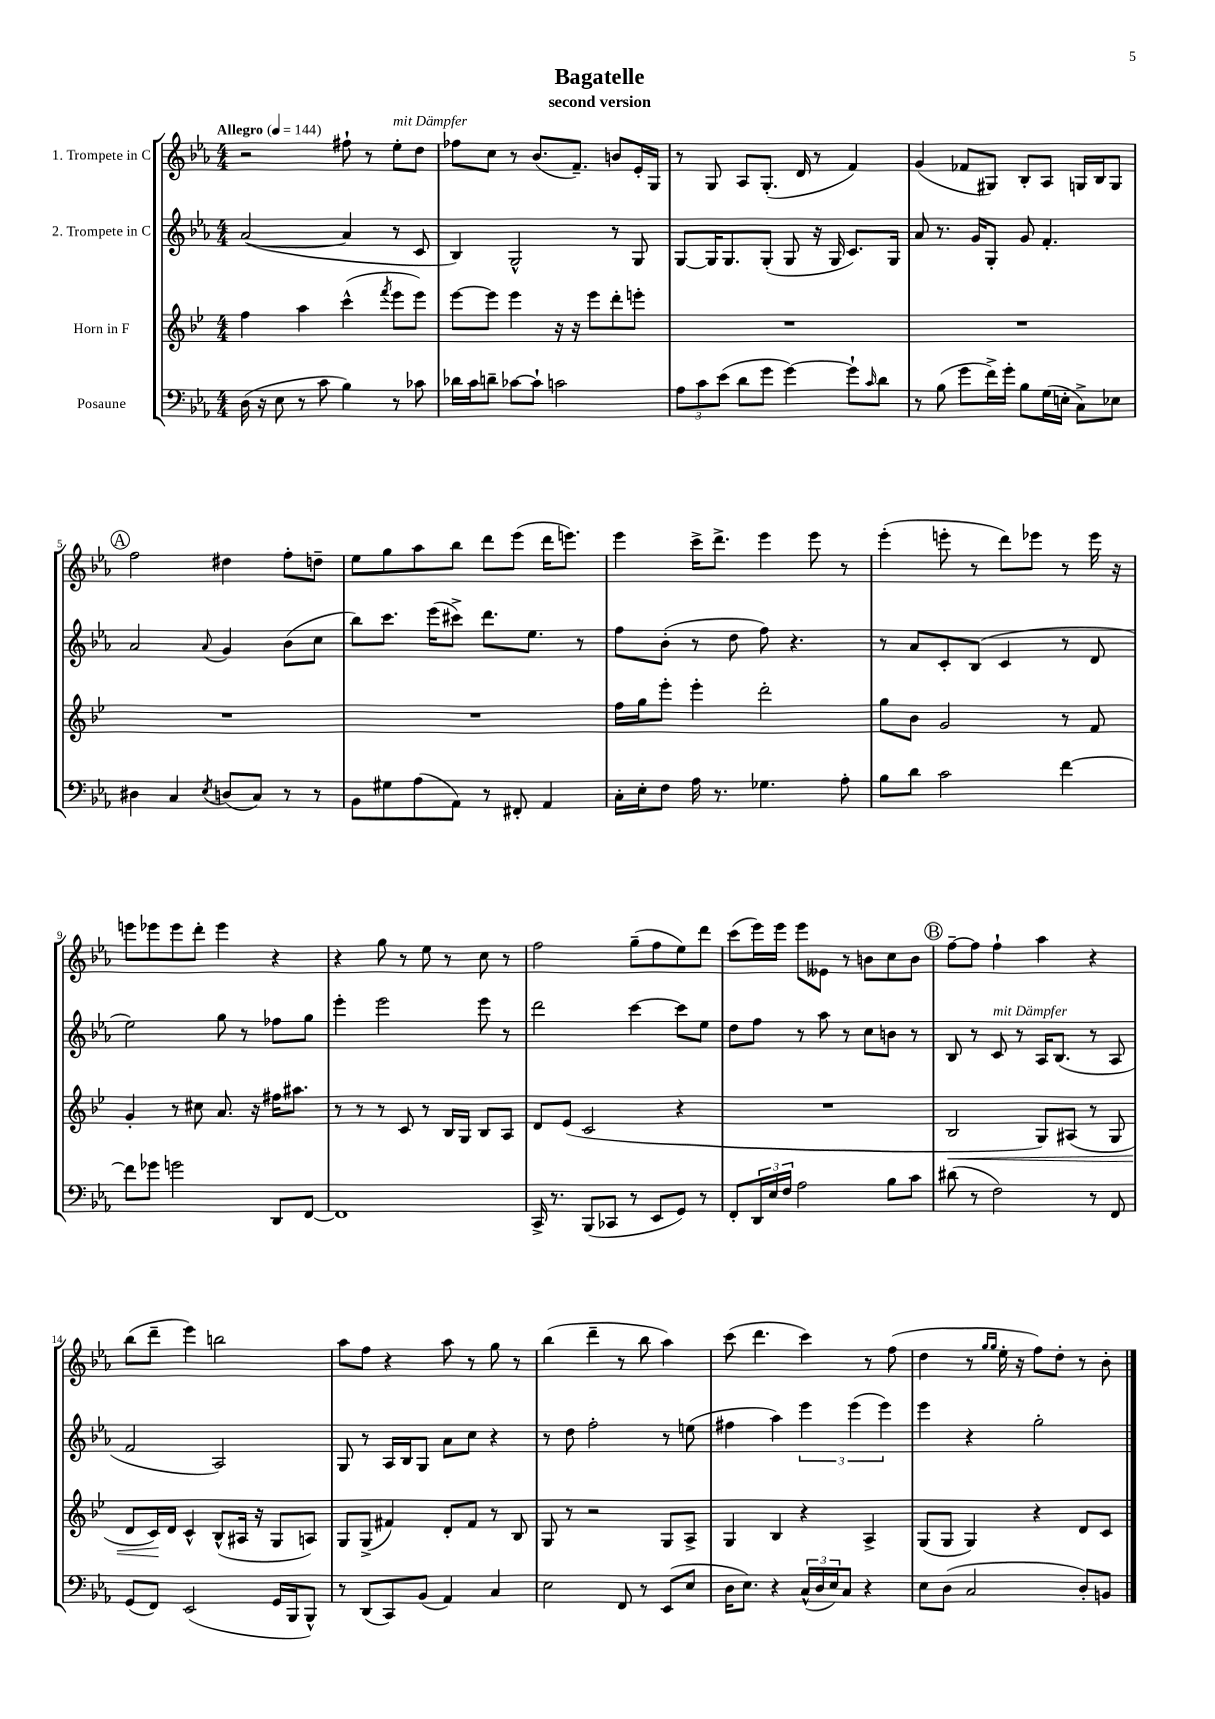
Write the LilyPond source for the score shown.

\header { title = "Bagatelle" subtitle = "second version" }
<<
\new StaffGroup <<
\new Staff = "s0" \with { instrumentName = "1. Trompete in C" } {
    \clef treble \key ees \major \numericTimeSignature \time 4/4 \tempo "Allegro" 4 = 144
    r2 fis''8-! r8 ees''8-.^\markup { \italic "mit Dämpfer" } d''8 |
    fes''8 c''8 r8 bes'8.( f'8.--) b'8 ees'16-. g16 |
    r8 g8 aes8 g8.-.( d'16 r8 f'4) |
    g'4( fes'8 gis8) bes8-. aes8 g16 bes16 g8 |
    \mark \markup { \circle "A" } f''2 dis''4 f''8-. d''8-- |
    ees''8 g''8 aes''8 bes''8 d'''8 ees'''8( d'''16 e'''8.) |
    ees'''4 c'''16-> d'''8.-> ees'''4 ees'''8 r8 |
    ees'''4-.( e'''8-. r8 d'''8) ees'''8 r8 ees'''16 r16 |
    e'''8 ees'''8 ees'''8 d'''8-. ees'''4 r4 |
    r4 g''8 r8 ees''8 r8 c''8 r8 |
    f''2 g''8--( f''8 ees''8) d'''8 |
    c'''8( ees'''16) ees'''16 ees'''8 eeses'8 r8 b'8 c''8 b'8 |
    \mark \markup { \circle "B" } f''8~-- f''8 f''4-! aes''4 r4 |
    bes''8( d'''8-- ees'''4) b''2 |
    aes''8 f''8 r4 aes''8 r8 g''8 r8 |
    bes''4( d'''4-- r8 bes''8 aes''4) |
    c'''8( d'''4. c'''4) r8 f''8( |
    d''4 r8 \grace { g''16 g''16 } ees''16-. r16 f''8) d''8-. r8 bes'8-. \bar "|." |
}
\new Staff = "s1" \with { instrumentName = "2. Trompete in C" } {
    \clef treble \key ees \major \numericTimeSignature \time 4/4
    aes'2~( aes'4 r8 c'8 |
    bes4) g2-^ r8 g8 |
    g8~ g16 g8. g8-.( g8 r16 g16 c'8.) g16 |
    aes'8 r8. g'16 g8-. g'8 f'4.-. |
    \mark \markup { \circle "A" } aes'2 \appoggiatura { aes'8 } g'4 bes'8( c''8 |
    bes''8) c'''8. ees'''16( cis'''8->) d'''8. ees''8. r8 |
    f''8 bes'8-.( r8 d''8 f''8) r4. |
    r8 aes'8 c'8-. bes8( c'4 r8 d'8 |
    ees''2) g''8 r8 fes''8 g''8 |
    ees'''4-. ees'''2 ees'''8 r8 |
    d'''2 c'''4~ c'''8 ees''8 |
    d''8 f''8 r8 aes''8 r8 c''8 b'8 r8 |
    \mark \markup { \circle "B" } bes8 r8 c'8^\markup { \italic "mit Dämpfer" } r8 aes16 bes8.( r8 aes8 |
    f'2 aes2) |
    g8 r8 aes16 bes16 g8 aes'8 c''8 r4 |
    r8 d''8 f''2-. r8 e''8( |
    fis''4 aes''4) \tuplet 3/2 { ees'''4 ees'''4( ees'''4) } |
    ees'''4 r4 g''2-. \bar "|." |
}
\new Staff = "s2" \with { instrumentName = "Horn in F" } {
    \clef treble \key bes \major \numericTimeSignature \time 4/4
    f''4 a''4 c'''4-^( \acciaccatura { f'''8 } ees'''8 ees'''8) |
    ees'''8~ ees'''8 ees'''4 r16 r16 ees'''8 d'''8-. e'''8-. |
    R1 |
    R1 |
    \mark \markup { \circle "A" } R1 |
    R1 |
    f''16 g''16 ees'''8-. ees'''4-. d'''2-. |
    g''8 bes'8 g'2 r8 f'8 |
    g'4-. r8 cis''8 a'8. r16 fis''16 ais''8. |
    r8 r8 r8 c'8 r8 bes16 g16 bes8 a8 |
    d'8 ees'8( c'2 r4 |
    R1 |
    \mark \markup { \circle "B" } bes2\< g8) ais8( r8 g8 |
    d'8 c'16\!) d'16 c'4-^ bes8-^( ais16 r16 g8 a8) |
    g8 g8->( fis'4) d'8-. fis'8 r8 bes8 |
    g8 r8 r2 g8 a8-> |
    g4 bes4 r4 a4-> |
    g8( g8 g4) r4 d'8 c'8 \bar "|." |
}
\new Staff = "s3" \with { instrumentName = "Posaune" } {
    \clef bass \key ees \major \numericTimeSignature \time 4/4
    d16( r16 ees8 r8 c'8 bes4) r8 ces'8 |
    des'16 c'16 d'8-- ces'8~ ces'8-! c'2 |
    \tuplet 3/2 { aes8 c'8 ees'8( } d'8 g'8 g'4~) g'8-! \grace { c'16 } d'8 |
    r8 bes8( g'8 f'16->) g'16-. bes8 g16( e16-. c8->) ees8 |
    \mark \markup { \circle "A" } dis4 c4 \acciaccatura { ees8 } d8( c8) r8 r8 |
    bes,8 gis8 aes8( aes,8) r8 fis,8-. aes,4 |
    c16-. ees16-. f8 aes16 r8. ges4. aes8-. |
    bes8 d'8 c'2 f'4~ |
    f'8 ges'8 g'2 d,8 f,8~ |
    f,1 |
    c,16-> r8. bes,,8( ces,8 r8 ees,8 g,8) r8 |
    f,8-. \tuplet 3/2 { d,16 ees16 f16 } aes2 bes8 c'8 |
    \mark \markup { \circle "B" } dis'8( r8 f2) r8 f,8 |
    g,8( f,8) ees,2( g,16 bes,,16 bes,,8-^) |
    r8 d,8( c,8) bes,8( aes,4) c4 |
    ees2 f,8 r8 ees,8( ees8 |
    d16 ees8.) r4 \tuplet 3/2 { c16-^( d16 ees16) } c8 r4 |
    ees8 d8( c2 d8-.) b,8 \bar "|." |
}
>>
>>
